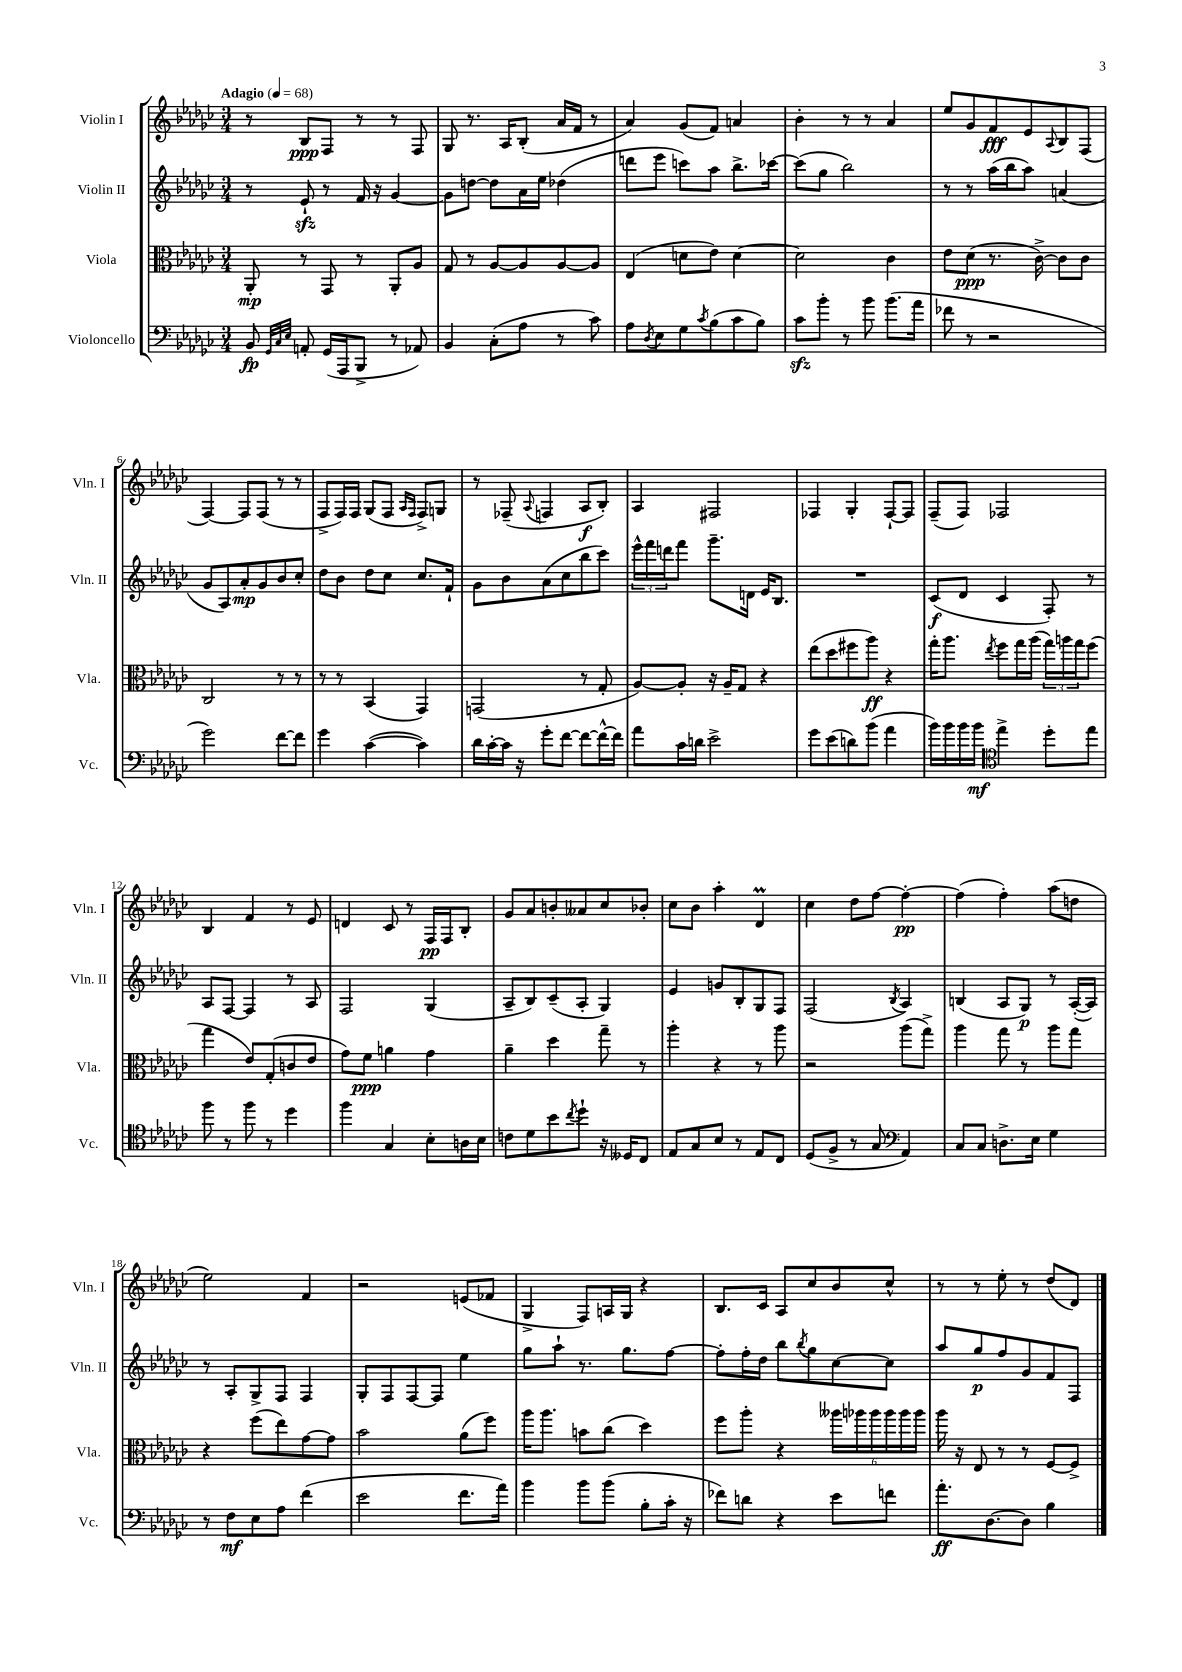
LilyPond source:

<<
\new StaffGroup <<
\new Staff = "s0" \with { instrumentName = "Violin I" shortInstrumentName = "Vln. I" } {
    \clef treble \key ges \major \numericTimeSignature \time 3/4 \tempo "Adagio" 4 = 68
    r8 bes8\ppp f8 r8 r8 f8 |
    ges8 r8. aes16 bes8-.( aes'16 f'16 r8 |
    aes'4) ges'8( f'8) a'4 |
    bes'4-. r8 r8 aes'4 |
    ees''8 ges'8 f'8\fff ees'8 \appoggiatura { aes8 } bes8 f8( |
    f4~) f8 f8( r8 r8 |
    f8-> f16) f16 ges8( f8 \grace { aes16 f16 } f8->) g8 |
    r8 fes8--( \appoggiatura { aes8 } f4 aes8\f bes8-.) |
    aes4 fis2 |
    fes4 ges4-. fes8~-! fes8 |
    f8--( f8) fes2 |
    bes4 f'4 r8 ees'8 |
    d'4 ces'8 r8 f16\pp f16 bes8-. |
    ges'8 aes'8 b'8-. aeses'8 ces''8 bes'8-. |
    ces''8 bes'8 aes''4-. des'4\prall |
    ces''4 des''8 f''8~ f''4~-.\pp |
    f''4( f''4-.) aes''8( d''8 |
    ees''2) f'4 |
    r2 e'8( fes'8 |
    ges4-> f8) a16 ges16 r4 |
    bes8. ces'16 aes8 ces''8 bes'8 ces''8-^ |
    r8 r8 ees''8-. r8 des''8( des'8) \bar "|." |
}
\new Staff = "s1" \with { instrumentName = "Violin II" shortInstrumentName = "Vln. II" } {
    \clef treble \key ges \major \numericTimeSignature \time 3/4
    r8 ees'8-!\sfz r8 f'16 r16 ges'4~ |
    ges'8 d''8~ d''8 aes'16 ees''16 des''4( |
    d'''8 ees'''8 c'''8) aes''8 bes''8.-> ces'''16~ |
    ces'''8( ges''8 bes''2) |
    r8 r8 aes''16( bes''16 aes''8) a'4( |
    ges'8 aes8) aes'8-.\mp ges'8 bes'8 ces''8-. |
    des''8 bes'8 des''8 ces''8 ces''8. f'16-! |
    ges'8 bes'8 aes'8( ces''8 bes''8 ces'''8) |
    \tuplet 3/2 { ees'''16-^ f'''16 d'''16 } f'''8 ges'''8.-- d'16 ees'16 bes8. |
    R2. |
    ces'8\f( des'8 ces'4 f8-.) r8 |
    aes8 f8~ f4 r8 aes8 |
    f2 ges4( |
    aes8-- bes8) ces'8--( aes8-. ges4) |
    ees'4 g'8 bes8-. ges8 f8 |
    f2( \acciaccatura { bes8 } aes4) |
    b4( aes8 ges8\p) r8 aes16~-.( aes16) |
    r8 aes8-. ges8-> f8 f4 |
    ges8-. f8 f8~ f8 ees''4 |
    ges''8 aes''8-! r8. ges''8. f''8~ |
    f''8-. f''16-. des''16 bes''8 \acciaccatura { bes''8 } ges''8 ces''8~ ces''8 |
    aes''8 ges''8\p f''8 ges'8 f'8 f8 \bar "|." |
}
\new Staff = "s2" \with { instrumentName = "Viola" shortInstrumentName = "Vla." } {
    \clef alto \key ges \major \numericTimeSignature \time 3/4
    aes,8-.\mp r8 ges,8 r8 aes,8-. aes8 |
    ges8 r8 aes8~ aes8 aes8~ aes8 |
    ees4( d'8 ees'8) d'4~ |
    d'2 ces'4 |
    ees'8 des'8\ppp( r8. ces'16~->) ces'8 ces'8 |
    ces2 r8 r8 |
    r8 r8 bes,4( ges,4) |
    g,2( r8 ges8-. |
    aes8~) aes8-. r16 aes16-- ges8 r4 |
    ees''8( des''8 fis''8 aes''8\ff) r4 |
    ges''16-. aes''8. \acciaccatura { ees''8 } f''8 ges''16 aes''16( \tuplet 3/2 { ges''16) a''16 ges''16 } f''8( |
    ges''4 ees'8) ges8-.( c'8 ees'8 |
    ges'8) f'8\ppp a'4 ges'4 |
    aes'4-- des''4 ges''8-- r8 |
    aes''4-. r4 r8 aes''8 |
    r2 aes''8( ges''8->) |
    aes''4 ges''8 r8 aes''8 ges''8 |
    r4 f''8( ees''8) ges'8~ ges'8 |
    bes'2 aes'8( f''8) |
    aes''16 aes''8. b'8 ces''8( des''4) |
    f''8 aes''8-. r4 \tuplet 6/4 { aeses''16 aes''16 aes''16 aes''16 aes''16 aes''16 } |
    aes''16 r16 ees8 r8 r8 f8~ f8-> \bar "|." |
}
\new Staff = "s3" \with { instrumentName = "Violoncello" shortInstrumentName = "Vc." } {
    \clef bass \key ges \major \numericTimeSignature \time 3/4
    bes,8\fp \grace { ges,32 ces32 ees32 } a,8-. ges,16( aes,,16 bes,,8-> r8 aes,8) |
    bes,4 ces8-.( aes8 r8 ces'8) |
    aes8 \acciaccatura { des8 } ees8 ges8 \acciaccatura { ces'8 } bes8( ces'8 bes8) |
    ces'8\sfz bes'8-. r8 bes'8 bes'8.( aes'16 |
    fes'8 r8 r2 |
    ges'2) f'8~ f'8 |
    ges'4 ces'4~( ces'4) |
    des'16 ces'16~-. ces'16 r16 ges'8-. f'8~ f'8~ f'16~-^ f'16 |
    aes'8 ces'16 d'16 ees'2-> |
    ges'8 ees'8( d'8) bes'8( aes'4 |
    bes'16) bes'16 bes'16 bes'16\mf \clef tenor ees''4-> des''8-. ees''8 |
    f''8 r8 f''8 r8 des''4 |
    f''4 ges4 bes8-. a16 bes16 |
    c'8 des'8 bes'8 \acciaccatura { ces''8 } des''8-! r16 deses16 ces8 |
    ees8 ges8 bes8 r8 ees8 ces8 |
    des8( f8-> r8 ges8 \clef bass aes,4) |
    ces8 ces8 d8.-> ees16 ges4 |
    r8 f8\mf ees8 aes8 f'4( |
    ees'2 f'8. aes'16) |
    bes'4 bes'8 bes'8( bes8-. ces'16-. r16 |
    fes'8) d'8 r4 ees'8 f'8 |
    aes'8.-.\ff des8.~ des8 bes4 \bar "|." |
}
>>
>>
